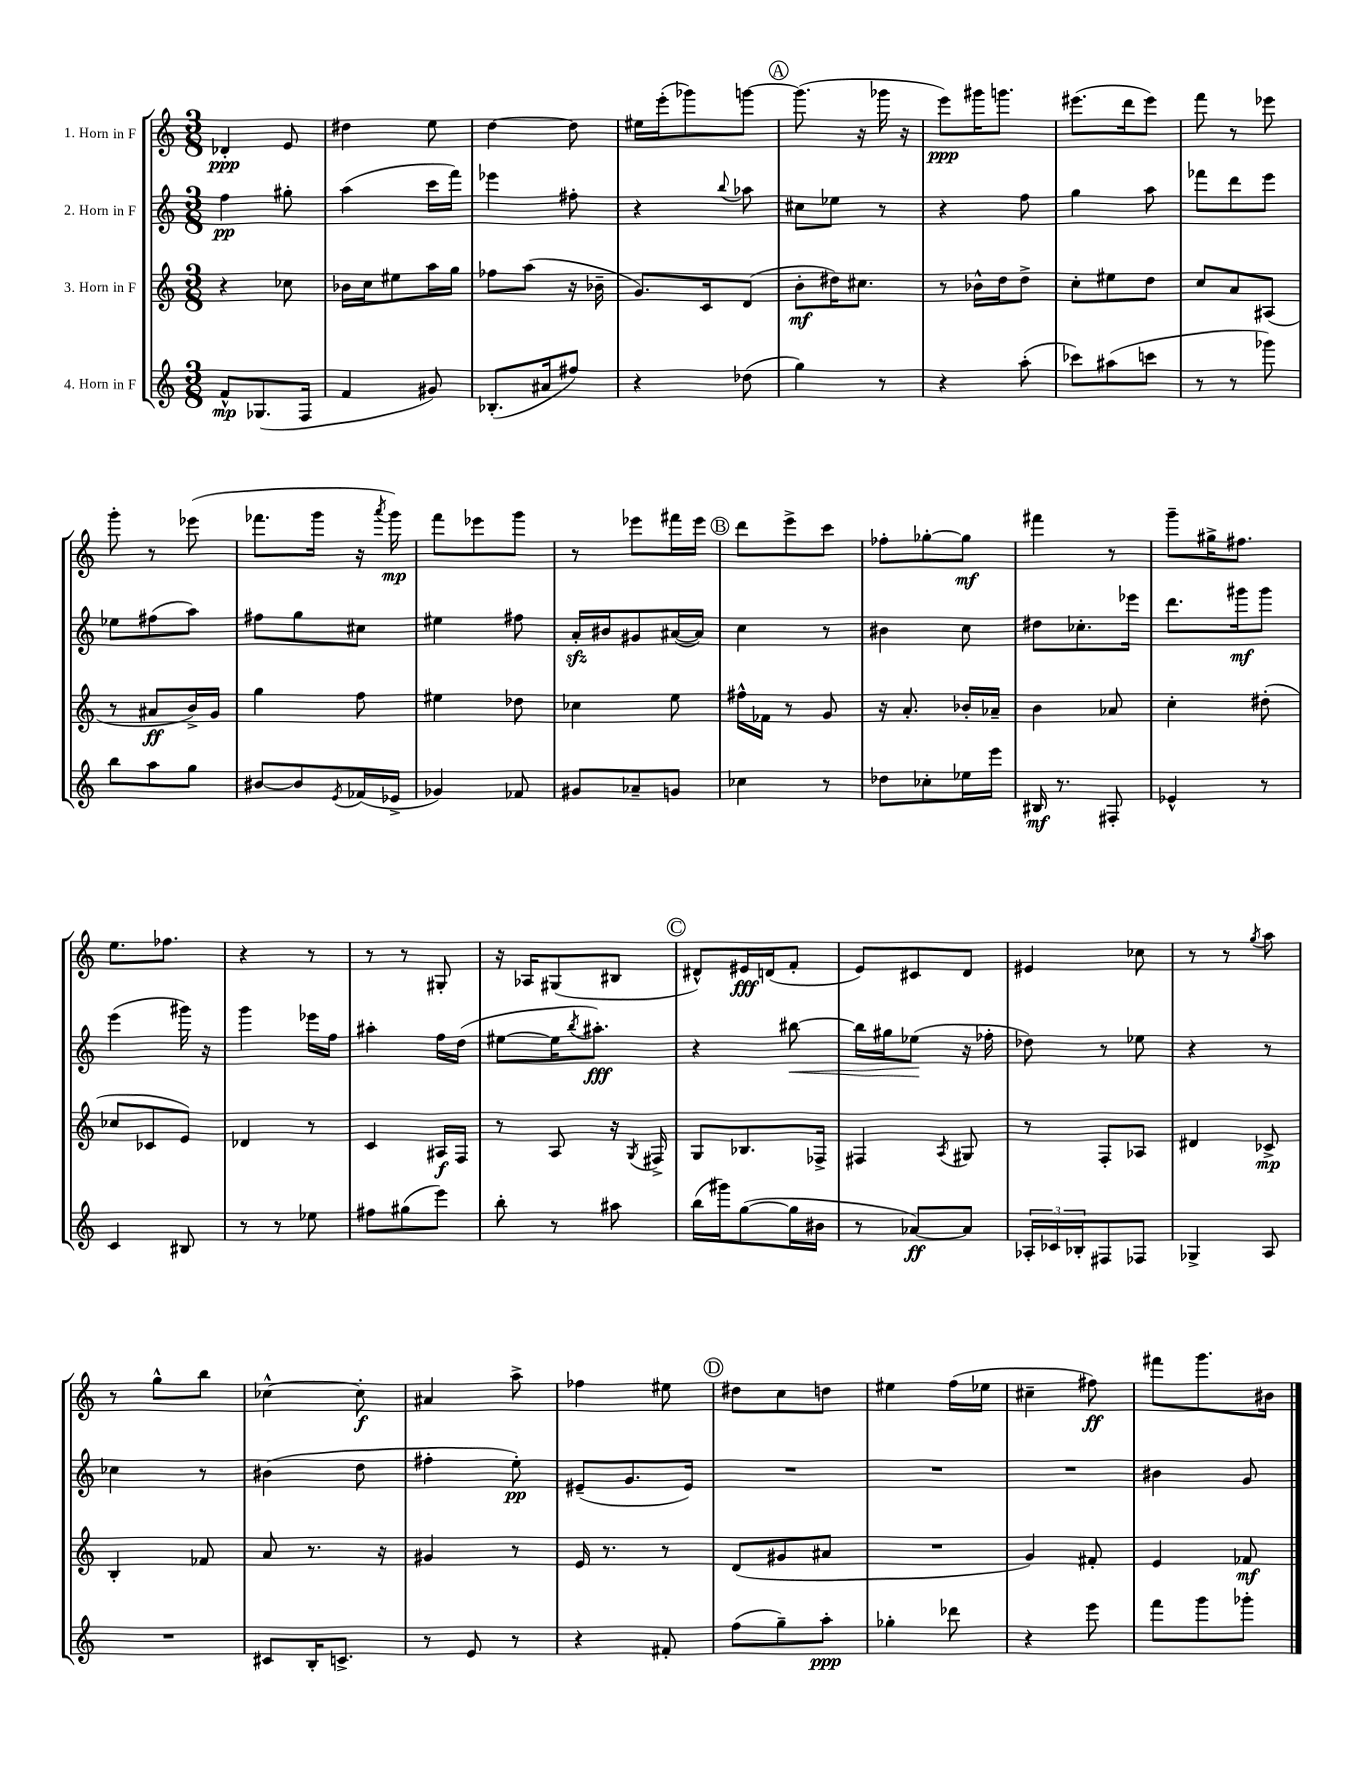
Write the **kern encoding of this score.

**kern	**dynam	**kern	**dynam	**kern	**dynam	**kern	**dynam
*part4	*part4	*part3	*part3	*part2	*part2	*part1	*part1
*staff4	*staff4	*staff3	*staff3	*staff2	*staff2	*staff1	*staff1
*I"4. Horn in F	*	*I"3. Horn in F	*	*I"2. Horn in F	*	*I"1. Horn in F	*
*clefG2	*	*clefG2	*	*clefG2	*	*clefG2	*
*k[]	*	*k[]	*	*k[]	*	*k[]	*
*M3/8	*	*M3/8	*	*M3/8	*	*M3/8	*
=1	=1	=1	=1	=1	=1	=1	=1
8f^^/L	mp	4r	.	4ff\	pp	4d-X'/	ppp
(8.G-X/	.	.	.	.	.	.	.
.	.	8cc-X\	.	8gg#X'\	.	8e/	.
16F/Jk	.	.	.	.	.	.	.
=2	=2	=2	=2	=2	=2	=2	=2
4f/	.	16b-X\LL	.	(4aa\	.	4dd#X\	.
.	.	16cc\J	.	.	.	.	.
.	.	8ee#X\	.	.	.	.	.
8g#X/)	.	16aa\L	.	16ccc\LL	.	8ee\	.
.	.	16gg\JJ	.	16fff\JJ)	.	.	.
=3	=3	=3	=3	=3	=3	=3	=3
(8.B-X'/L	.	8ff-X\L	.	4eee-X\	.	[4dd\	.
.	.	(8aa\J	.	.	.	.	.
16a#X/k	.	.	.	.	.	.	.
8ff#X/J)	.	16r	.	8ff#X'\	.	8dd\]	.
.	.	16b-X~\	.	.	.	.	.
=4	=4	=4	=4	=4	=4	=4	=4
4r	.	8.g/L)	.	4r	.	16ee#X\LL	.
.	.	.	.	.	.	(16eee'\J	.
.	.	.	.	.	.	8ggg-X\)	.
.	.	16c/k	.	.	.	.	.
.	.	.	.	8qqbb/	.	.	.
(8dd-X\	.	(8d/J	.	8aa-X\	.	[8gggn\J	.
!!LO:REH:place=s1:t=A
=5	=5	=5	=5	=5	=5	=5	=5
4gg\)	.	8b'\L	mf	8cc#X\L	.	(8.ggg\]	.
.	.	16dd#X\K)	.	8ee-X\J	.	.	.
.	.	8.cc#X\J	.	.	.	16r	.
8r	.	.	.	8r	.	16ggg-X\	.
.	.	.	.	.	.	16r	.
=6	=6	=6	=6	=6	=6	=6	=6
4r	.	8r	.	4r	.	8eee\L)	ppp
.	.	16b-X^^\LL	.	.	.	16ggg#X\K	.
.	.	16dd\J	.	.	.	8.gggn\J	.
(8aa'\	.	8dd^\J	.	8ff\	.	.	.
=7	=7	=7	=7	=7	=7	=7	=7
8ccc-X\L)	.	8cc'\L	.	4gg\	.	(8.eee#X\L	.
(8aa#X\	.	8ee#X\	.	.	.	.	.
.	.	.	.	.	.	16ddd\k	.
8cccn\J	.	8dd\J	.	8aa\	.	8eee#\J)	.
=8	=8	=8	=8	=8	=8	=8	=8
8r	.	8cc/L	.	8fff-X\L	.	8fff\	.
8r	.	8a/	.	8ddd\	.	8r	.
8ggg-X\)	.	(8A#X/J	.	8eee\J	.	8eee-X\	.
!!LO:LB:g=z
=9	=9	=9	=9	=9	=9	=9	=9
8bb\L	.	8r	.	8ee-X\L	.	8ggg'\	.
8aa\	.	8a#X/L	ff	(8ff#X\	.	8r	.
8gg\J	.	16b^/L)	.	8aa\J)	.	(8eee-X\	.
.	.	16g/JJ	.	.	.	.	.
=10	=10	=10	=10	=10	=10	=10	=10
[8b#X/L	.	4gg\	.	8ff#X\L	.	8.fff-X\L	.
8b#/]	.	.	.	8gg\	.	.	.
.	.	.	.	.	.	16ggg\Jk	.
8qe/	.	.	.	.	.	.	.
(16f-X/L	.	8ff\	.	8cc#X\J	.	16r	.
.	.	.	.	.	.	8qaaa/	.
16e-X^/JJ	.	.	.	.	.	16ggg\)	mp
=11	=11	=11	=11	=11	=11	=11	=11
4g-X/)	.	4ee#X\	.	4ee#X\	.	8fff\L	.
.	.	.	.	.	.	8eee-X\	.
8f-X/	.	8dd-X\	.	8ff#X\	.	8ggg\J	.
=12	=12	=12	=12	=12	=12	=12	=12
8g#X/L	.	4cc-X\	.	16azz'/LL	.	8r	.
.	.	.	.	16b#X/J	.	.	.
8a-X~/	.	.	.	8g#X/	.	8eee-X\L	.
8gn/J	.	8ee\	.	([16a#X/L	.	16fff#X\L	.
.	.	.	.	16a#/JJ])	.	16eee-\JJ	.
!!LO:REH:place=s1:t=B
=13	=13	=13	=13	=13	=13	=13	=13
4cc-X\	.	16ff#X^^\LL	.	4cc\	.	8ddd\L	.
.	.	16f-X\JJ	.	.	.	.	.
.	.	8r	.	.	.	8eee^\	.
8r	.	8g/	.	8r	.	8ccc\J	.
=14	=14	=14	=14	=14	=14	=14	=14
8dd-X\L	.	16r	.	4b#X\	.	8ff-X'\L	.
.	.	8.a'/	.	.	.	.	.
8cc-X'\	.	.	.	.	.	[8gg-X'\	.
16ee-X\L	.	16b-X'/LL	.	8cc\	.	8gg-\J]	mf
16eee\JJ	.	16a-X~/JJ	.	.	.	.	.
=15	=15	=15	=15	=15	=15	=15	=15
16B#X/	mf	4b\	.	8dd#X\L	.	4fff#X\	.
8.r	.	.	.	.	.	.	.
.	.	.	.	8.cc-X'\	.	.	.
8F#X'/	.	8a-X/	.	.	.	8r	.
.	.	.	.	16eee-X\Jk	.	.	.
=16	=16	=16	=16	=16	=16	=16	=16
4e-X^^/	.	4cc'\	.	8.ddd\L	.	8ggg~\L	.
.	.	.	.	.	.	16gg#X^\K	.
.	.	.	.	16ggg#X\k	mf	8.ff#X\J	.
8r	.	(8dd#X'\	.	8ggg#\J	.	.	.
!!LO:LB:g=z
=17	=17	=17	=17	=17	=17	=17	=17
4c/	.	8cc-X/L	.	(4eee\	.	8.ee\L	.
.	.	8c-X/	.	.	.	.	.
.	.	.	.	.	.	8.ff-X\J	.
8B#X/	.	8e/J)	.	16ggg#X\)	.	.	.
.	.	.	.	16r	.	.	.
=18	=18	=18	=18	=18	=18	=18	=18
8r	.	4d-X/	.	4ggg\	.	4r	.
8r	.	.	.	.	.	.	.
8ee-X\	.	8r	.	16eee-X\LL	.	8r	.
.	.	.	.	16ff\JJ	.	.	.
=19	=19	=19	=19	=19	=19	=19	=19
8ff#X\L	.	4c/	.	4aa#X'\	.	8r	.
(8gg#X\	.	.	.	.	.	8r	.
8eee\J)	.	16A#X/LL	f	16ff\LL	.	8G#X'/	.
.	.	16F/JJ	.	(16dd\JJ	.	.	.
=20	=20	=20	=20	=20	=20	=20	=20
8bb'\	.	8r	.	[8ee#X\L	.	16r	.
.	.	.	.	.	.	16A-X/KL	.
8r	.	8A/	.	16ee#\K]	.	(8G#X/	.
.	.	.	.	8qbb/	.	.	.
.	.	.	.	8.aa#X'\J)	fff	.	.
8aa#X\	.	16r	.	.	.	8B#X/J	.
.	.	8qG/	.	.	.	.	.
.	.	16F#X^/	.	.	.	.	.
!!LO:REH:place=s1:t=C
=21	=21	=21	=21	=21	=21	=21	=21
(16bb\LL	.	8G/L	.	4r	.	8d#X^^/L)	.
16ggg#X\J)	.	.	.	.	.	.	.
([8gg\	.	8.B-X/	.	.	.	16e#X/L	fff
.	.	.	.	.	.	(16dn/J	.
!	!	!	!	!	!LO:HP:b	!	!
16gg\L]	.	.	.	[8bb#X\	<	8f'/J	.
16b#X\JJ	.	16F-X^/Jk	.	.	.	.	.
=22	=22	=22	=22	=22	=22	=22	=22
8r	.	4F#X/	.	16bb#\LL]	.	8e/L)	.
.	.	.	.	16gg#X\J	.	.	.
[8a-X/L)	ff	.	.	(8ee-X\J	.	8c#X/	.
.	.	8qA/	.	.	.	.	.
8a-/J]	.	8G#X/	.	16r	[	8d/J	.
.	.	.	.	16ff-X'\	.	.	.
=23	=23	=23	=23	=23	=23	=23	=23
24A-X'/LL	.	8r	.	8dd-X\)	.	4e#X/	.
24c-X/	.	.	.	.	.	.	.
24B-X'/J	.	.	.	.	.	.	.
8F#X/	.	8F'/L	.	8r	.	.	.
8F-X/J	.	8A-X/J	.	8ee-X\	.	8cc-X\	.
=24	=24	=24	=24	=24	=24	=24	=24
4G-X^/	.	4d#X/	.	4r	.	8r	.
.	.	.	.	.	.	8r	.
.	.	.	.	.	.	8qgg/	.
8A/	.	8c-X^/	mp	8r	.	8aa\	.
!!LO:LB:g=z
=25	=25	=25	=25	=25	=25	=25	=25
4.r	.	4B'/	.	4cc-X\	.	8r	.
.	.	.	.	.	.	8gg^^\L	.
.	.	8f-X/	.	8r	.	8bb\J	.
=26	=26	=26	=26	=26	=26	=26	=26
8c#X/L	.	8a/	.	(4b#X\	.	[4cc-X^^\	.
16B'/K	.	8.r	.	.	.	.	.
8.cn^/J	.	.	.	.	.	.	.
.	.	.	.	8dd\	.	8cc-'\]	f
.	.	16r	.	.	.	.	.
=27	=27	=27	=27	=27	=27	=27	=27
8r	.	4g#X/	.	4ff#X'\	.	4a#X/	.
8e/	.	.	.	.	.	.	.
8r	.	8r	.	8ee'\)	pp	8aa^\	.
=28	=28	=28	=28	=28	=28	=28	=28
4r	.	16e/	.	(8e#X~/L	.	4ff-X\	.
.	.	8.r	.	.	.	.	.
.	.	.	.	8.g/	.	.	.
8f#X'/	.	8r	.	.	.	8ee#X\	.
.	.	.	.	16e#/Jk)	.	.	.
!!LO:REH:place=s1:t=D
=29	=29	=29	=29	=29	=29	=29	=29
(8ff\L	.	(8d/L	.	4.r	.	8dd#X\L	.
8gg~\)	.	8g#X/	.	.	.	8cc\	.
8aa'\J	ppp	8a#X/J	.	.	.	8ddn\J	.
=30	=30	=30	=30	=30	=30	=30	=30
4gg-X'\	.	4.r	.	4.r	.	4ee#X\	.
8ddd-X\	.	.	.	.	.	(16ff\LL	.
.	.	.	.	.	.	16ee-X\JJ	.
=31	=31	=31	=31	=31	=31	=31	=31
4r	.	4g/)	.	4.r	.	4cc#X~\	.
8eee\	.	8f#X'/	.	.	.	8ff#X\)	ff
=32	=32	=32	=32	=32	=32	=32	=32
8fff\L	.	4e/	.	4b#X\	.	8fff#X\L	.
8ggg\	.	.	.	.	.	8.ggg\	.
8ggg-X'\J	.	8f-X/	mf	8g/	.	.	.
.	.	.	.	.	.	16b#X\Jk	.
==	==	==	==	==	==	==	==
*-	*-	*-	*-	*-	*-	*-	*-
